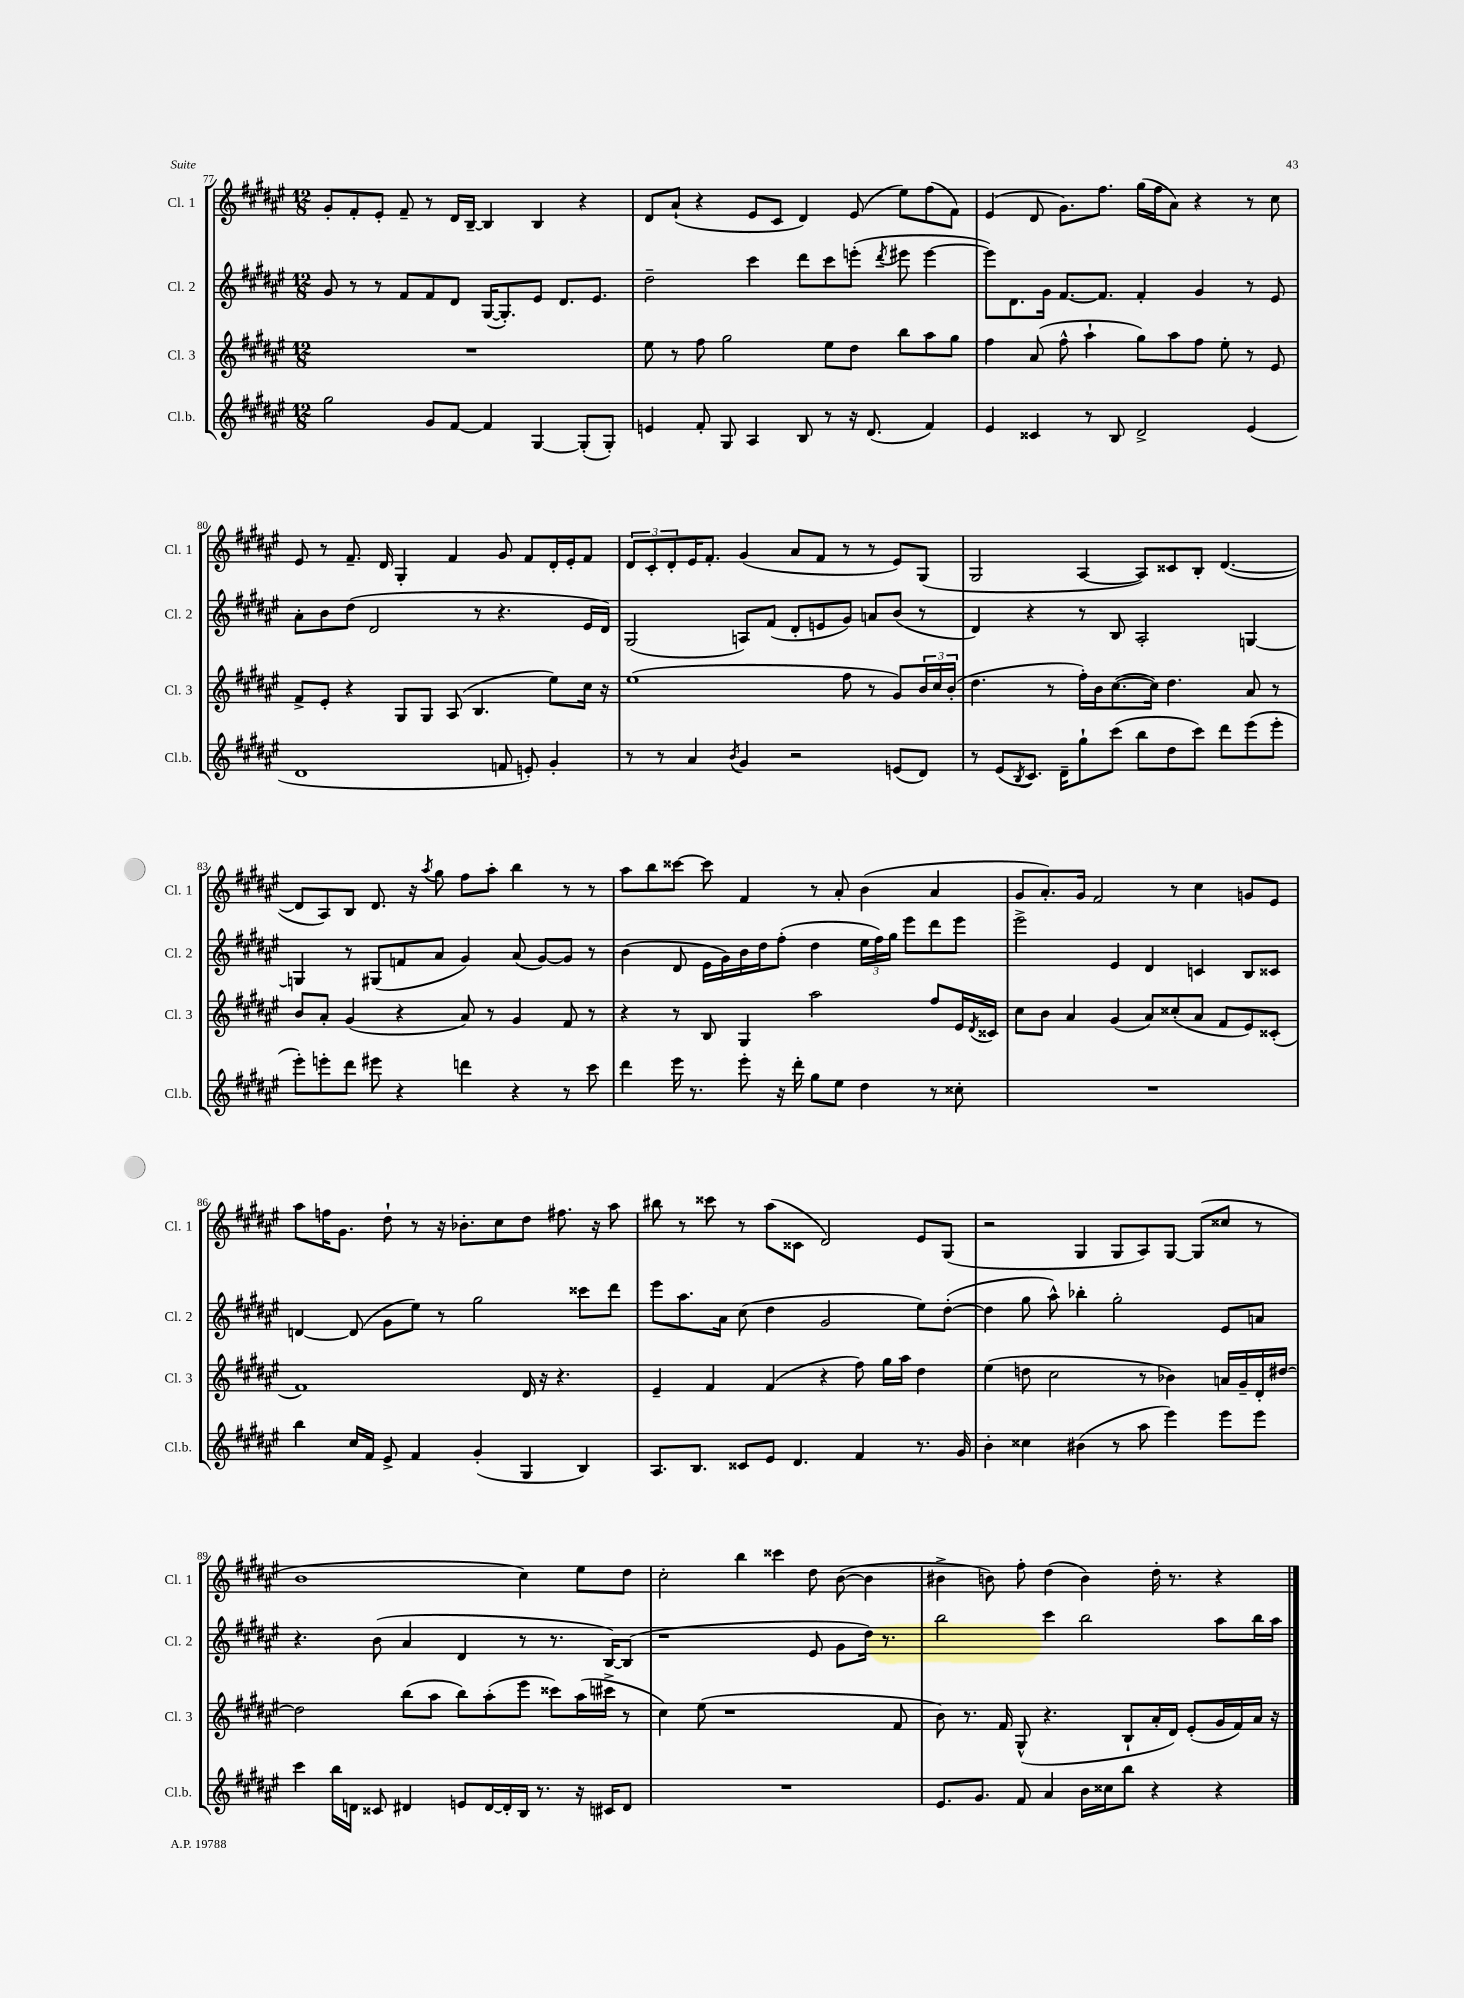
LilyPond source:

<<
\new StaffGroup <<
\new Staff = "s0" \with { instrumentName = "Cl. 1" shortInstrumentName = "Cl. 1" } {
    \clef treble \key fis \major \numericTimeSignature \time 12/8
    gis'8-. fis'8-. eis'8-. fis'8-- r8 dis'16 b16~-- b4 b4 r4 |
    dis'8 ais'8-!( r4 eis'8 cis'8 dis'4) eis'8( eis''8) fis''8( fis'8) |
    eis'4( dis'8 gis'8.) fis''8. gis''16( fis''16 ais'8) r4 r8 cis''8 |
    eis'8 r8 fis'8.-- dis'16 gis4-. fis'4 gis'8 fis'8 dis'16-. eis'16-. fis'8 |
    \tuplet 3/2 { dis'8 cis'8-. dis'8-. } eis'16 fis'8.-. gis'4( ais'8 fis'8 r8 r8 eis'8) gis8( |
    gis2 ais4~ ais8) cisis'8 b8-. dis'4.~( |
    dis'8 ais8) b8 dis'8. r16 \acciaccatura { ais''8 } gis''8 fis''8 ais''8-. b''4 r8 r8 |
    ais''8 b''8 cisis'''8~ cisis'''8 fis'4 r8 ais'8-. b'4( ais'4 |
    gis'8 ais'8.-.) gis'16 fis'2 r8 cis''4 g'8 eis'8 |
    ais''8 f''16 gis'8. dis''8-! r8 r16 bes'8.-. cis''8 dis''8 fis''8. r16 ais''8 |
    bis''8 r8 cisis'''8 r8 ais''8( cisis'8 dis'2) eis'8 gis8( |
    r2 gis4 gis8 ais8) gis8~ gis8( cisis''8 r8 |
    b'1 cis''4) eis''8 dis''8 |
    cis''2-. b''4 cisis'''4 dis''8 b'8~( b'4 |
    bis'4-> b'8) fis''8-. dis''4( b'4) dis''16-. r8. r4 \bar "|." |
}
\new Staff = "s1" \with { instrumentName = "Cl. 2" shortInstrumentName = "Cl. 2" } {
    \clef treble \key fis \major \numericTimeSignature \time 12/8
    gis'8 r8 r8 fis'8 fis'8 dis'8 gis16~( gis8.-.) eis'8 dis'8. eis'8. |
    dis''2-- cis'''4 dis'''8 cis'''8 e'''8-.( \acciaccatura { dis'''8 } eis'''8 eis'''4~ |
    eis'''8) dis'8. gis'16 fis'8.~ fis'8. fis'4-. gis'4 r8 eis'8 |
    ais'8-. b'8 dis''8( dis'2 r8 r4. eis'16 dis'16) |
    gis2( a8) fis'8( dis'8-. e'8 gis'8) a'8 b'8( r8 |
    dis'4) r4 r8 b8 ais2-. g4~ |
    g4 r8 gis8( f'8 ais'8 gis'4) ais'8( gis'8~) gis'8 r8 |
    b'4( dis'8 eis'16 gis'16) b'16 dis''16 fis''8-.( dis''4 \tuplet 3/2 { eis''16 fis''16) gis''16 } eis'''8 dis'''8 eis'''8 |
    eis'''2-> eis'4 dis'4 c'4 b8 cisis'8 |
    d'4~ d'8( gis'8 eis''8) r8 gis''2 cisis'''8 dis'''8 |
    eis'''8 ais''8. ais'16 cis''8( dis''4 gis'2 eis''8) dis''8~-.( |
    dis''4 gis''8 ais''8-^) bes''4-. gis''2-. eis'8 a'8 |
    r4. b'8( ais'4 dis'4 r8 r8. b16~) b8( |
    r1 eis'8 gis'8 dis''16) r8. |
    b''2 cis'''4 b''2 ais''8 b''16 ais''16 \bar "|." |
}
\new Staff = "s2" \with { instrumentName = "Cl. 3" shortInstrumentName = "Cl. 3" } {
    \clef treble \key fis \major \numericTimeSignature \time 12/8
    R1. |
    eis''8 r8 fis''8 gis''2 eis''8 dis''8 b''8 ais''8 gis''8 |
    fis''4 ais'8( fis''8-^ ais''4-! gis''8) ais''8 fis''8 eis''8-. r8 eis'8 |
    fis'8-> eis'8-. r4 gis8 gis8 ais8( b4. eis''8) cis''16 r16 |
    eis''1( fis''8 r8 gis'8) \tuplet 3/2 { b'16 cis''16 b'16-.( } |
    dis''4. r8 fis''16-.) b'16 cis''8.~( cis''16) dis''4. ais'8 r8 |
    b'8 ais'8-. gis'4( r4 ais'8) r8 gis'4 fis'8 r8 |
    r4 r8 b8 gis4 ais''2 fis''8 eis'16 \acciaccatura { dis'8 } cisis'16 |
    cis''8 b'8 ais'4 gis'4( ais'8) cisis''8-.( ais'8 fis'8 eis'8) cisis'8-.( |
    fis'1) dis'16 r16 r4. |
    eis'4-- fis'4 fis'4( r4 fis''8) gis''16 ais''16 dis''4 |
    eis''4( d''8 cis''2 r8 bes'4) a'16 gis'16-- dis'16-. dis''16~ |
    dis''2 b''8( ais''8 b''8) ais''8-.( eis'''8 cisis'''8) ais''16( cis'''16-> r8 |
    cis''4) eis''8( r1 fis'8 |
    b'8) r8. fis'16 gis8-^( r4. b8-! ais'16-. dis'16) eis'8-.( gis'16 fis'16) ais'16 r16 \bar "|." |
}
\new Staff = "s3" \with { instrumentName = "Cl.b." shortInstrumentName = "Cl.b." } {
    \clef treble \key fis \major \numericTimeSignature \time 12/8
    gis''2 gis'8 fis'8~ fis'4 gis4~ gis8-.( gis8-.) |
    e'4 fis'8-. gis8 ais4 b8 r8 r16 dis'8.( fis'4) |
    eis'4 cisis'4 r8 b8 dis'2-> eis'4( |
    dis'1 f'8 e'8-.) gis'4-. |
    r8 r8 ais'4 \acciaccatura { b'8 } gis'4 r2 e'8( dis'8) |
    r8 eis'8( \acciaccatura { b8 } cis'8.) dis'16-- gis''8-! cis'''8( b''8 dis''8 cis'''8) dis'''8 eis'''8( eis'''8-. |
    eis'''8-.) e'''8-. dis'''8 eis'''8 r4 d'''4 r4 r8 cis'''8 |
    dis'''4 eis'''16 r8. eis'''8-. r16 dis'''16-. gis''8 eis''8 dis''4 r8 cisis''8-. |
    R1. |
    b''4 cis''16 fis'16 eis'8-> fis'4 gis'4-.( gis4 b4) |
    ais8. b8. cisis'8 eis'8 dis'4. fis'4 r8. gis'16 |
    b'4-. cisis''4 bis'4( r8 ais''8 eis'''4) eis'''8 eis'''8 |
    cis'''4 b''16 d'16 cisis'8 dis'4 e'8 dis'16~ dis'16-. b16 r8. r16 cis'16 dis'8 |
    R1. |
    eis'8. gis'8. fis'8 ais'4 b'16 cisis''16 b''8 r4 r4 \bar "|." |
}
>>
>>
\layout { \context { \Score currentBarNumber = #77 } }
